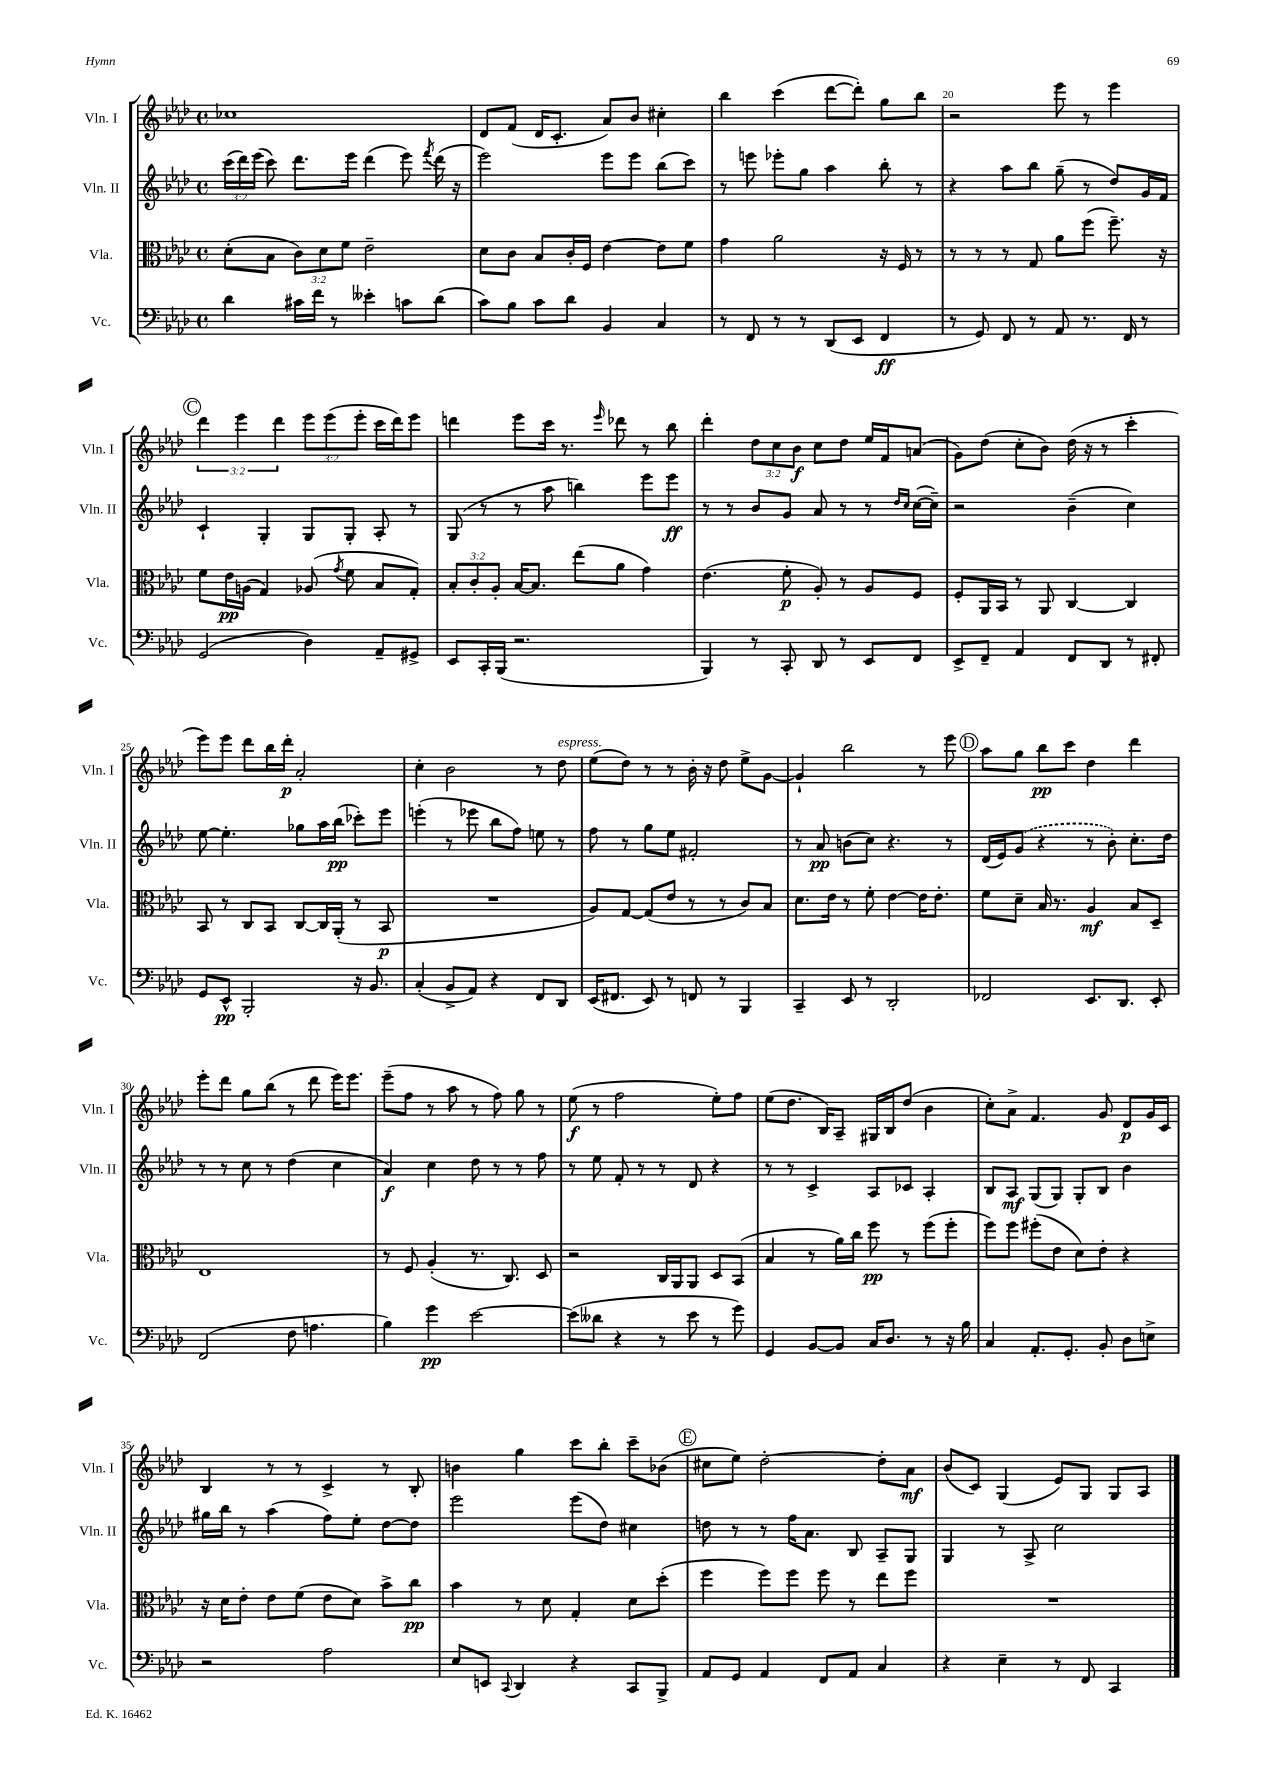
<<
\new StaffGroup <<
\new Staff = "s0" \with { instrumentName = "Vln. I" shortInstrumentName = "Vln. I" } {
    \clef treble \key aes \major \defaultTimeSignature \time 4/4 \override Staff.TupletNumber.text = #tuplet-number::calc-fraction-text
    \autoBeamOff ces''1 |
    des'8[ f'8]( des'16[ c'8.]-. aes'8[) bes'8] cis''4-. |
    bes''4 c'''4( des'''8[~ des'''8]-.) g''8[ bes''8] |
    r2 ees'''8 r8 ees'''4 |
    \mark \markup { \circle "C" } \tuplet 3/2 { des'''4 ees'''4 des'''4 } \tuplet 3/2 { ees'''8[ ees'''8( ees'''8]-. } c'''16[ des'''16) ees'''8] |
    d'''4 ees'''8[ c'''16] r8. \grace { ees'''16 } des'''8 r8 bes''8 |
    des'''4-. \tuplet 3/2 { des''8[ c''8 bes'8]\f } c''8[ des''8] ees''16[ f'16 a'8]( |
    g'8[) des''8]( c''8[-. bes'8]) des''16( r16 r8 c'''4-. |
    ees'''8[) ees'''8] des'''8[ bes''16 des'''16]-.\p aes'2-. |
    c''4-. bes'2 r8 des''8^\markup { \italic "espress." } |
    ees''8[( des''8]) r8 r8 bes'16-. r16 des''8 ees''8[-> g'8]~ |
    g'4-! bes''2 r8 ees'''8 |
    \mark \markup { \circle "D" } aes''8[ g''8] bes''8[\pp c'''8] des''4 des'''4 |
    ees'''8[-. des'''8] g''8[ bes''8]( r8 des'''8 ees'''16[) ees'''8.] |
    ees'''8[--( f''8] r8 aes''8 r8 f''8) g''8 r8 |
    ees''8\f( r8 f''2 ees''8[-.) f''8] |
    ees''8[( des''8.] bes16[) aes8]-- gis16[ bes16 des''8]( bes'4 |
    c''8[-.) aes'8]-> f'4. g'8 des'8[\p g'16 c'16] |
    bes4 r8 r8 c'4-> r8 bes8-. |
    b'4 g''4 c'''8[ bes''8]-. c'''8[-- bes'8]( |
    \mark \markup { \circle "E" } cis''8[ ees''8]) des''2~-. des''8[-. aes'8]\mf |
    bes'8[( c'8]) g4( ees'8[) g8] g8[ aes8] \bar "|." |
}
\new Staff = "s1" \with { instrumentName = "Vln. II" shortInstrumentName = "Vln. II" } {
    \clef treble \key aes \major \defaultTimeSignature \time 4/4 \override Staff.TupletNumber.text = #tuplet-number::calc-fraction-text
    \autoBeamOff \tuplet 3/2 { c'''16[( des'''16) ees'''16]( } c'''8) des'''8.[ ees'''16] des'''4( ees'''8) \acciaccatura { f'''8 } des'''16( r16 |
    ees'''2) ees'''8[ ees'''8] bes''8[( c'''8]) |
    r8 e'''8 ees'''8[-. g''8] aes''4 bes''8-. r8 |
    r4 aes''8[ bes''8] g''8--( r8 des''8[) g'16 f'16] |
    \mark \markup { \circle "C" } c'4-! g4-. g8[ g8]-. aes8-. r8 |
    g8( r8 r8 aes''8 b''4) ees'''8[ ees'''8]\ff |
    r8 r8 bes'8[ g'8] aes'8 r8 r8 \grace { des''16[ c''16] } c''16[~( c''16]--) |
    r2 bes'4--( c''4) |
    ees''8~ ees''4.-. ges''8[ aes''16 bes''16]\pp( ces'''8[-.) ees'''8] |
    e'''4-.( r8 ees'''8 bes''8[ f''8]) e''8 r8 |
    f''8 r8 g''8[ ees''8] fis'2-. |
    r8 aes'8\pp b'8[( c''8]) r4. r8 |
    \mark \markup { \circle "D" } des'16[( ees'16) \once \slurDashed g'8]( r4 r8 bes'8-.) c''8.[-. des''16] |
    r8 r8 c''8 r8 des''4( c''4 |
    aes'4\f) c''4 des''8 r8 r8 f''8 |
    r8 ees''8 f'8-. r8 r8 des'8 r4 |
    r8 r8 c'4-> aes8[ ces'8] aes4-. |
    bes8[ aes8]\mf g8[( g8]) g8[-. bes8] bes'4 |
    gis''16[ bes''16] r8 aes''4( f''8[) ees''8]-. des''8[~ des''8] |
    ees'''2 ees'''8[( des''8]) cis''4 |
    \mark \markup { \circle "E" } d''8 r8 r8 f''16[ aes'8.] bes8 aes8[-- g8] |
    g4 r8 aes8-> c''2 \bar "|." |
}
\new Staff = "s2" \with { instrumentName = "Vla." shortInstrumentName = "Vla." } {
    \clef alto \key aes \major \defaultTimeSignature \time 4/4 \override Staff.TupletNumber.text = #tuplet-number::calc-fraction-text
    \autoBeamOff des'8[-.( bes8] \tuplet 3/2 { c'8[) des'8 f'8] } ees'2-- |
    des'8[ c'8] bes8[ c'16-. f16] ees'4~ ees'8[ f'8] |
    g'4 aes'2 r16 f16 r8 |
    r8 r8 r8 g8 aes'8[ f''8]( f''8.--) r16 |
    \mark \markup { \circle "C" } f'8[ ees'16\pp a16]( g4) aes8( \acciaccatura { g'8 } f'8 bes8[ g8]-.) |
    \tuplet 3/2 { bes8[-. c'8-. aes8]-. } bes16[~ bes8.] ees''8[( aes'8] g'4) |
    ees'4.( f'8-.\p aes8-.) r8 aes8[ f8] |
    f8[-. aes,16 bes,16] r8 aes,8 c4~ c4 |
    bes,8 r8 c8[ bes,8] c8[~ c16 aes,16]-.( r8 bes,8\p |
    R1 |
    aes8[) g8]~ g8[( ees'8] r8 r8 c'8[) bes8] |
    des'8.[ ees'16] r8 f'8-. ees'4~ ees'16[ ees'8.]-. |
    \mark \markup { \circle "D" } f'8[ des'8]-- bes16 r8. aes4\mf bes8[ des8]-- |
    ees1 |
    r8 f8 aes4-.( r8. c8.) des8 |
    r2 c16[ aes,16 aes,8] des8[ bes,8]( |
    bes4 r8 aes'16[) c''16] f''8\pp r8 f''8[( f''8]-. |
    f''8[) f''8] fis''8[-.( ees'8] des'8[) ees'8]-. r4 |
    r16 des'16[ ees'8]-. ees'8[ f'8]( ees'8[ des'8]) bes'8[-> c''8]\pp |
    bes'4 r8 des'8 g4-. des'8[ des''8]-.( |
    \mark \markup { \circle "E" } f''4 f''8[) f''8] f''8 r8 ees''8[ f''8] |
    R1 \bar "|." |
}
\new Staff = "s3" \with { instrumentName = "Vc." shortInstrumentName = "Vc." } {
    \clef bass \key aes \major \defaultTimeSignature \time 4/4
    \autoBeamOff des'4 cis'16[ f'16] r8 eeses'4-. c'8[ des'8]( |
    c'8[) bes8] c'8[ des'8] bes,4 c4 |
    r8 f,8 r8 r8 des,8[( ees,8] f,4\ff |
    r8 g,8) f,8 r8 aes,8 r8. f,16 r8 |
    \mark \markup { \circle "C" } g,2( des4) aes,8[-- gis,8]-> |
    ees,8[ c,16-. bes,,16]( r2. |
    bes,,4) r8 c,8-. des,8 r8 ees,8[ f,8] |
    ees,8[-> f,8]-- aes,4 f,8[ des,8] r8 fis,8-. |
    g,8[ ees,8]-^\pp bes,,2-. r16 bes,8. |
    c4-.( bes,8[-> aes,8]) r4 f,8[ des,8] |
    ees,16[( fis,8.] ees,8) r8 f,8 r8 bes,,4 |
    c,4-- ees,8 r8 des,2-. |
    \mark \markup { \circle "D" } fes,2 ees,8.[ des,8.] ees,8-. |
    f,2( f8 a4. |
    bes4) g'4\pp ees'2~ |
    ees'8[( deses'8] r4 r8 ees'8 r8 g'8) |
    g,4 bes,8[~ bes,8] c16[ des8.] r8 r16 bes16 |
    c4 aes,8.[-. g,8.]-. bes,8-. des8[ e8]-> |
    r2 aes2 |
    ees8[ e,8] \appoggiatura { c,8 } des,4 r4 c,8[ bes,,8]-> |
    \mark \markup { \circle "E" } aes,8[ g,8] aes,4 f,8[ aes,8] c4 |
    r4 ees4-- r8 f,8 c,4 \bar "|." |
}
>>
>>
\layout { \context { \Score currentBarNumber = #17 \override BarNumber.break-visibility = ##(#f #t #t) barNumberVisibility = #(every-nth-bar-number-visible 5) } }
